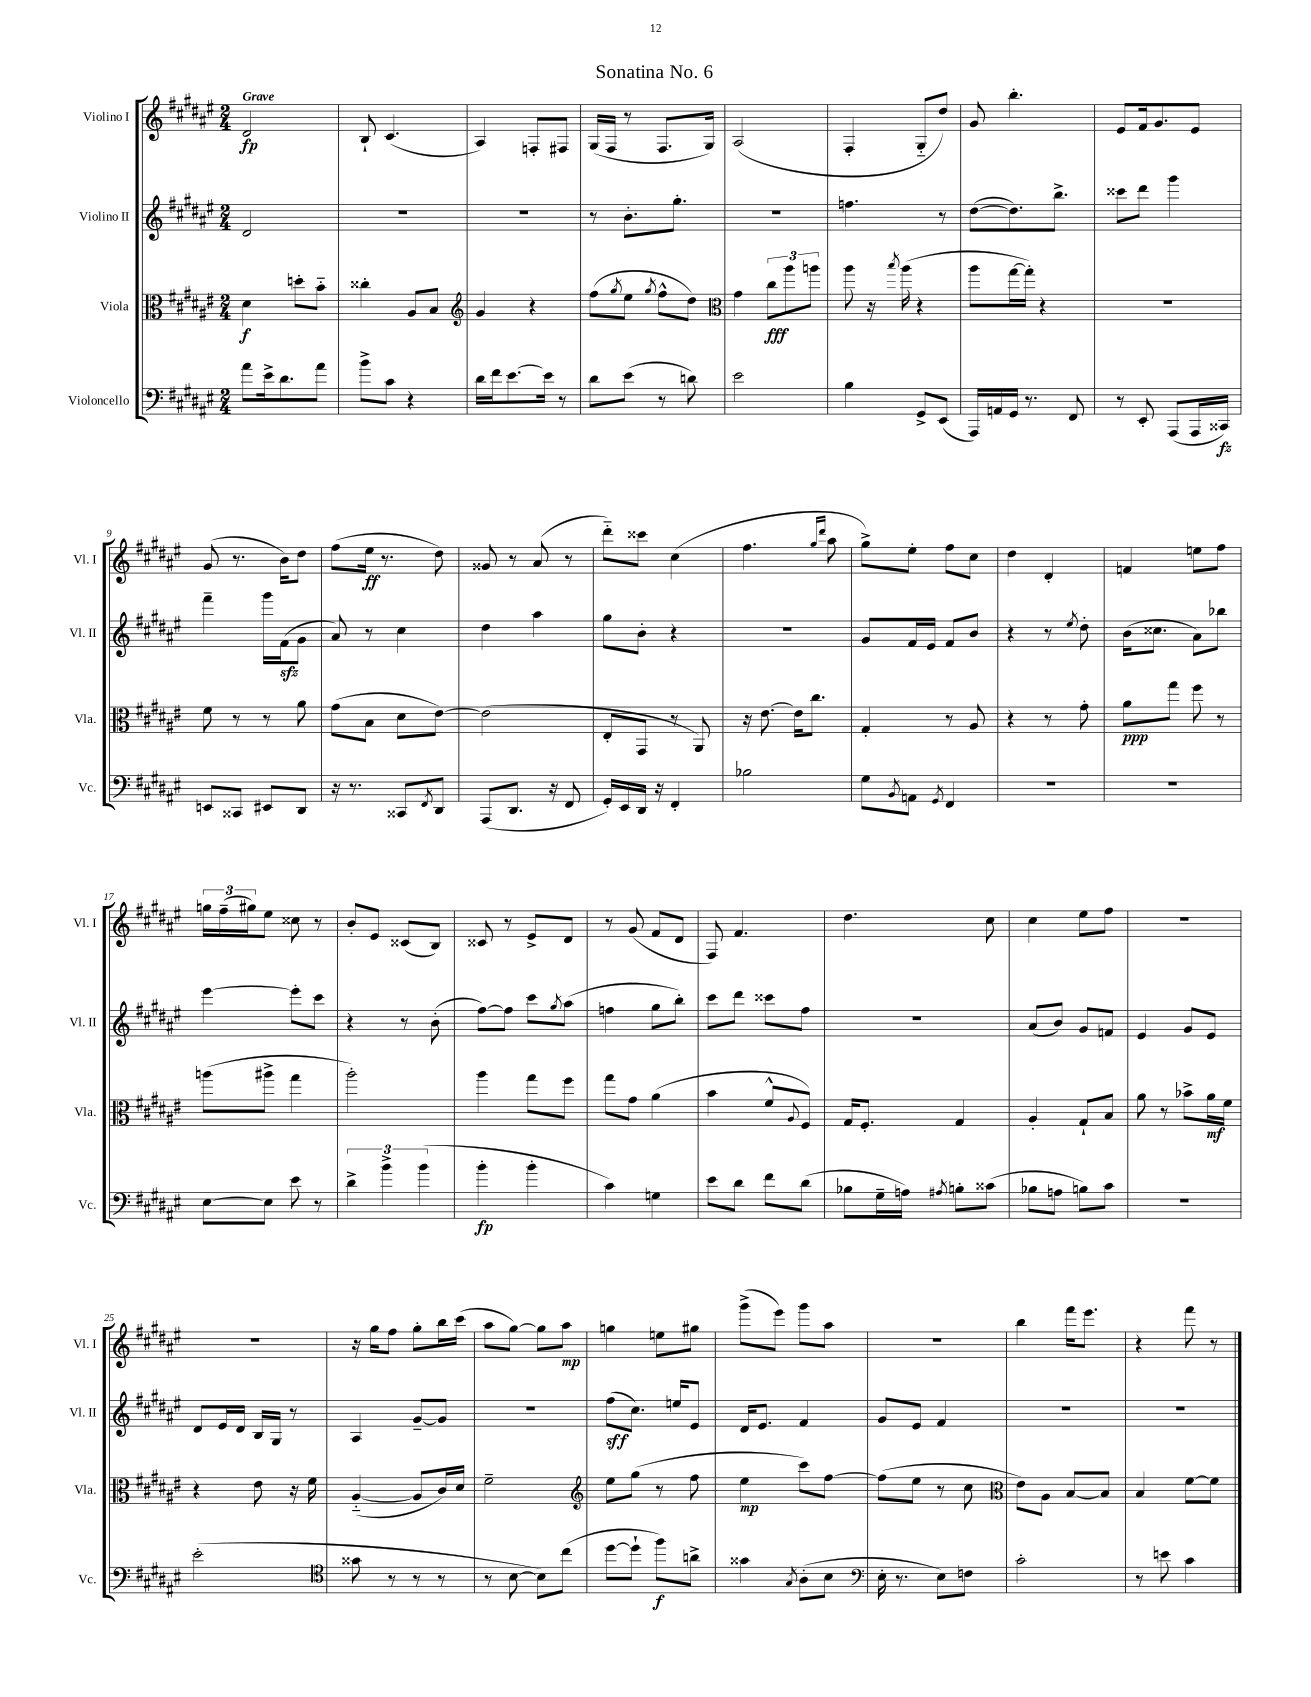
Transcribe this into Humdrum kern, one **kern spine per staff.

**kern	**kern	**kern	**kern
*staff4	*staff3	*staff2	*staff1
*clefF4	*clefC3	*clefG2	*clefG2
*k[f#c#g#d#a#e#]	*k[f#c#g#d#a#e#]	*k[f#c#g#d#a#e#]	*k[f#c#g#d#a#e#]
*M2/4	*M2/4	*M2/4	*M2/4
8a#\L	4d#\	2d#/	2d#/
16e#^\k	.	.	.
8.d#\	.	.	.
.	8dd'\L	.	.
8a#\J	8b'~\J	.	.
=	=	=	=
8b^\L	4cc##'\	2r	8B`/
8c#\J	.	.	(4.c#/
4r	8A#/L	.	.
.	8B/J	.	.
=	=	=	=
*	*clefG2	*	*
16d#\LL	4g#/	2r	4A#/)
16f#\J	.	.	.
[8.e#\	.	.	.
.	4r	.	8F'/L
16e#\]Jk	.	.	.
8r	.	.	8F#/J
=	=	=	=
8d#\L	(8ff#\L	8r	(16G#/LL
.	.	.	16F#/JJ
.	8qgg#/	.	.
(8e#\J	8ee#\J	8.b'\L	8r
.	8qgg#/	.	.
8r	8ff#^^\L	.	8.F#/L
.	.	8.gg#'\J	.
8d\)	8dd#\J)	.	.
.	.	.	16G#/Jk)
=	=	=	=
*	*clefC3	*	*
2e#\	4g#\	2r	(2A#/
.	12cc#\L	.	.
.	12aa#\	.	.
.	12aa\J	.	.
=	=	=	=
4B\	8aa#\	4.ff\	4F#'/
.	16r	.	.
.	8qbb/	.	.
.	(16aa#\	.	.
8GG#^/L	4r	.	8G#'~/L
(8EE#/J	.	8r	8dd#/J)
=	=	=	=
16AAA#/LL)	8aa#\L	([8dd#\L	8g#/
16AA/	.	.	.
16GG#/JJ	[16gg#\L	8.dd#\])	4.bb'\
8.r	16gg#'\]JJ)	.	.
.	4r	.	.
.	.	8.bb^\J	.
8FF#/	.	.	.
=	=	=	=
8r	2r	8ccc##\L	8e#/L
8EE#'/	.	8ddd#\J	16f#/k
.	.	.	8.g#/
(8AAA#/L	.	4ggg#\	.
16AAA#/L	.	.	8e#/J
16CC##/JJ)	.	.	.
=	=	=	=
8EE/L	8f#\	4fff#~\	(8g#/
8CC##/J	8r	.	8.r
8EE#/L	8r	16ggg#\LL	.
.	.	(16f#\J	16b\LK)
8DD#/J	8a#\	8g#\J	8dd#\J
=	=	=	=
16r	(8g#\L	8a#/)	(8ff#\L
8.r	.	.	.
.	8B\J	8r	16ee#\Jk
.	.	.	8.r
8CC##/L	8d#\L	4cc#\	.
8qFF#/	.	.	.
8DD#/J	[8e#\J)	.	8dd#\)
=	=	=	=
(8AAA#/L	(2e#\]	4dd#\	8g##/
8.DD#/J	.	.	8r
.	.	4aa#\	(8a#/
16r	.	.	.
8FF#/	.	.	8r
=	=	=	=
16GG#'/LL)	8E#'/L	8gg#\L	8ddd#'~\L)
16EE#/	.	.	.
16DD#/JJ	8GG#/J	8b'\J	8ccc##\J
16r	.	.	.
4FF#'/	8r	4r	(4cc#\
.	8AA#/)	.	.
=	=	=	=
2B-\	16r	2r	4.ff#\
.	[8.e#\	.	.
.	16e#\]LK	.	.
.	8.cc#\J	.	.
.	.	.	16qqgg#/LL
.	.	.	16qqddd#/JJ
.	.	.	8aa#\
=	=	=	=
8G#\L	4G#'/	8g#/L	8gg#^\L)
8qBB/	.	.	.
8AA\J	.	16f#/L	8ee#'\J
.	.	16e#/JJ	.
8qGG#/	.	.	.
4FF#/	8r	8f#/L	8ff#\L
.	8A#/	8b/J	8cc#\J
=	=	=	=
2r	4r	4r	4dd#\
.	8r	8r	4d#'/
.	.	8qee#/	.
.	8g#'\	8dd#'\	.
=	=	=	=
2r	8a#\L	(16b\LK	4f/
.	.	8.cc##\J	.
.	8gg#\J	.	.
.	8ff#\	8a#\L)	8ee\L
.	8r	8bb-\J	8ff#\J
=	=	=	=
[8E#\L	(8aa\L	[4eee#\	24gg\LL
.	.	.	(24ff#~\
.	.	.	24gg#\J)
8E#\]J	8aa#^\J	.	8ee#\J
8e#\	4gg#\	8eee#'\]L	8cc##\
8r	.	8ccc#\J	8r
=	=	=	=
6d#^\	2aa#'\)	4r	8b'/L
.	.	.	8e#/J
6b^\	.	.	.
.	.	8r	(8c##/L
(6b\	.	.	.
.	.	(8b'\	8B/J)
=	=	=	=
4b'\	4aa#\	[8ff#\L)	8c##/
.	.	8ff#\]J	8r
4b'\	8gg#\L	8ccc#\L	8e#^/L
.	.	8qgg#/	.
.	8ff#\J	(8aa#\J	8d#/J
=	=	=	=
4c#\)	8gg#\L	4ff\	8r
.	8g#\J	.	(8g#/
4G\	(4a#\	8gg#\L	8f#/L
.	.	8bb'\J)	8d#/J
=	=	=	=
8e#\L	4b\	8ccc#\L	8F#/)
8d#\J	.	8ddd#\J	4.f#/
8f#\L	8f#^^/L	8ccc##\L	.
.	8qqA#/	.	.
(8d#\J	8F#/J)	8ff#\J	.
=	=	=	=
8B-\L	16G#/LK	2r	4.dd#\
.	8.F#'/J	.	.
16G#~\L	.	.	.
16A\JJ)	.	.	.
8qA#/	.	.	.
8B'\L	4G#/	.	.
(8c##\J	.	.	8cc#\
=	=	=	=
8B-\L	4A#'/	(8a#/L	4cc#\
8A\J	.	8b/J)	.
8B\L)	8G#`/L	8g#/L	8ee#\L
8c#\J	8B/J	8f/J	8ff#\J
=	=	=	=
2r	8a#\	4e#/	2r
.	8r	.	.
.	8b-^\L	8g#/L	.
.	16a#\L	8e#/J	.
.	16f#\JJ	.	.
=	=	=	=
(2e#'\	4r	8d#/L	2r
.	.	16e#/L	.
.	.	16d#/JJ	.
.	8e#\	16B/LL	.
.	.	16G#/JJ	.
.	16r	8r	.
.	16f#\	.	.
=	=	=	=
*clefC4	*	*	*
8g##\	([4A#'~/	4A#/	16r
.	.	.	16gg#\LK
8r	.	.	8ff#\J
8r	8A#/]L	[8g#~/L	8gg#'\L
8r	16c#/L)	8g#/]J	16bb\L
.	16d#/JJ	.	(16ccc#\JJ
=	=	=	=
8r	2f#~\	2r	8aa#\L
[8B\	.	.	[8gg#\J)
8B\]L)	.	.	8gg#\]L
(8cc#\J	.	.	8aa#\J
=	=	=	=
*	*clefG2	*	*
[8dd#\L	8ee#\L	(8ff#\L	4gg\
8dd#`\]J	(8gg#\J	8.cc#\J)	.
8ff#\L)	8r	.	8ee\L
.	.	16ee/LK	.
8a^\J	8ff#\	8e#/J	8gg#\J
=	=	=	=
4g##\	4ee#\	16d#/LK	(8ggg#^\L
.	.	8.e#/J	.
.	.	.	8eee#\J)
8qG#/	.	.	.
(8A#'\L	8ccc#\L)	4f#/	8ggg#\L
8B\J	[8ff#\J	.	8aa#\J
=	=	=	=
*clefF4	*	*	*
16E#'\	(8ff#\]L	8g#/L	2r
8.r	.	.	.
.	8ee#\J	8e#/J	.
8E#\L)	8r	4f#/	.
8F\J	8cc#\	.	.
=	=	=	=
*	*clefC3	*	*
2c#'\	8e#\L)	2r	4bb\
.	8A#\J	.	.
.	[8B/L	.	16fff#\LK
.	.	.	8.eee#\J
.	8B/]J	.	.
=	=	=	=
8r	4B/	2r	4r
8e\	.	.	.
4c#\	[8f#\L	.	8fff#\
.	8f#\]J	.	8r
==	==	==	==
*-	*-	*-	*-
